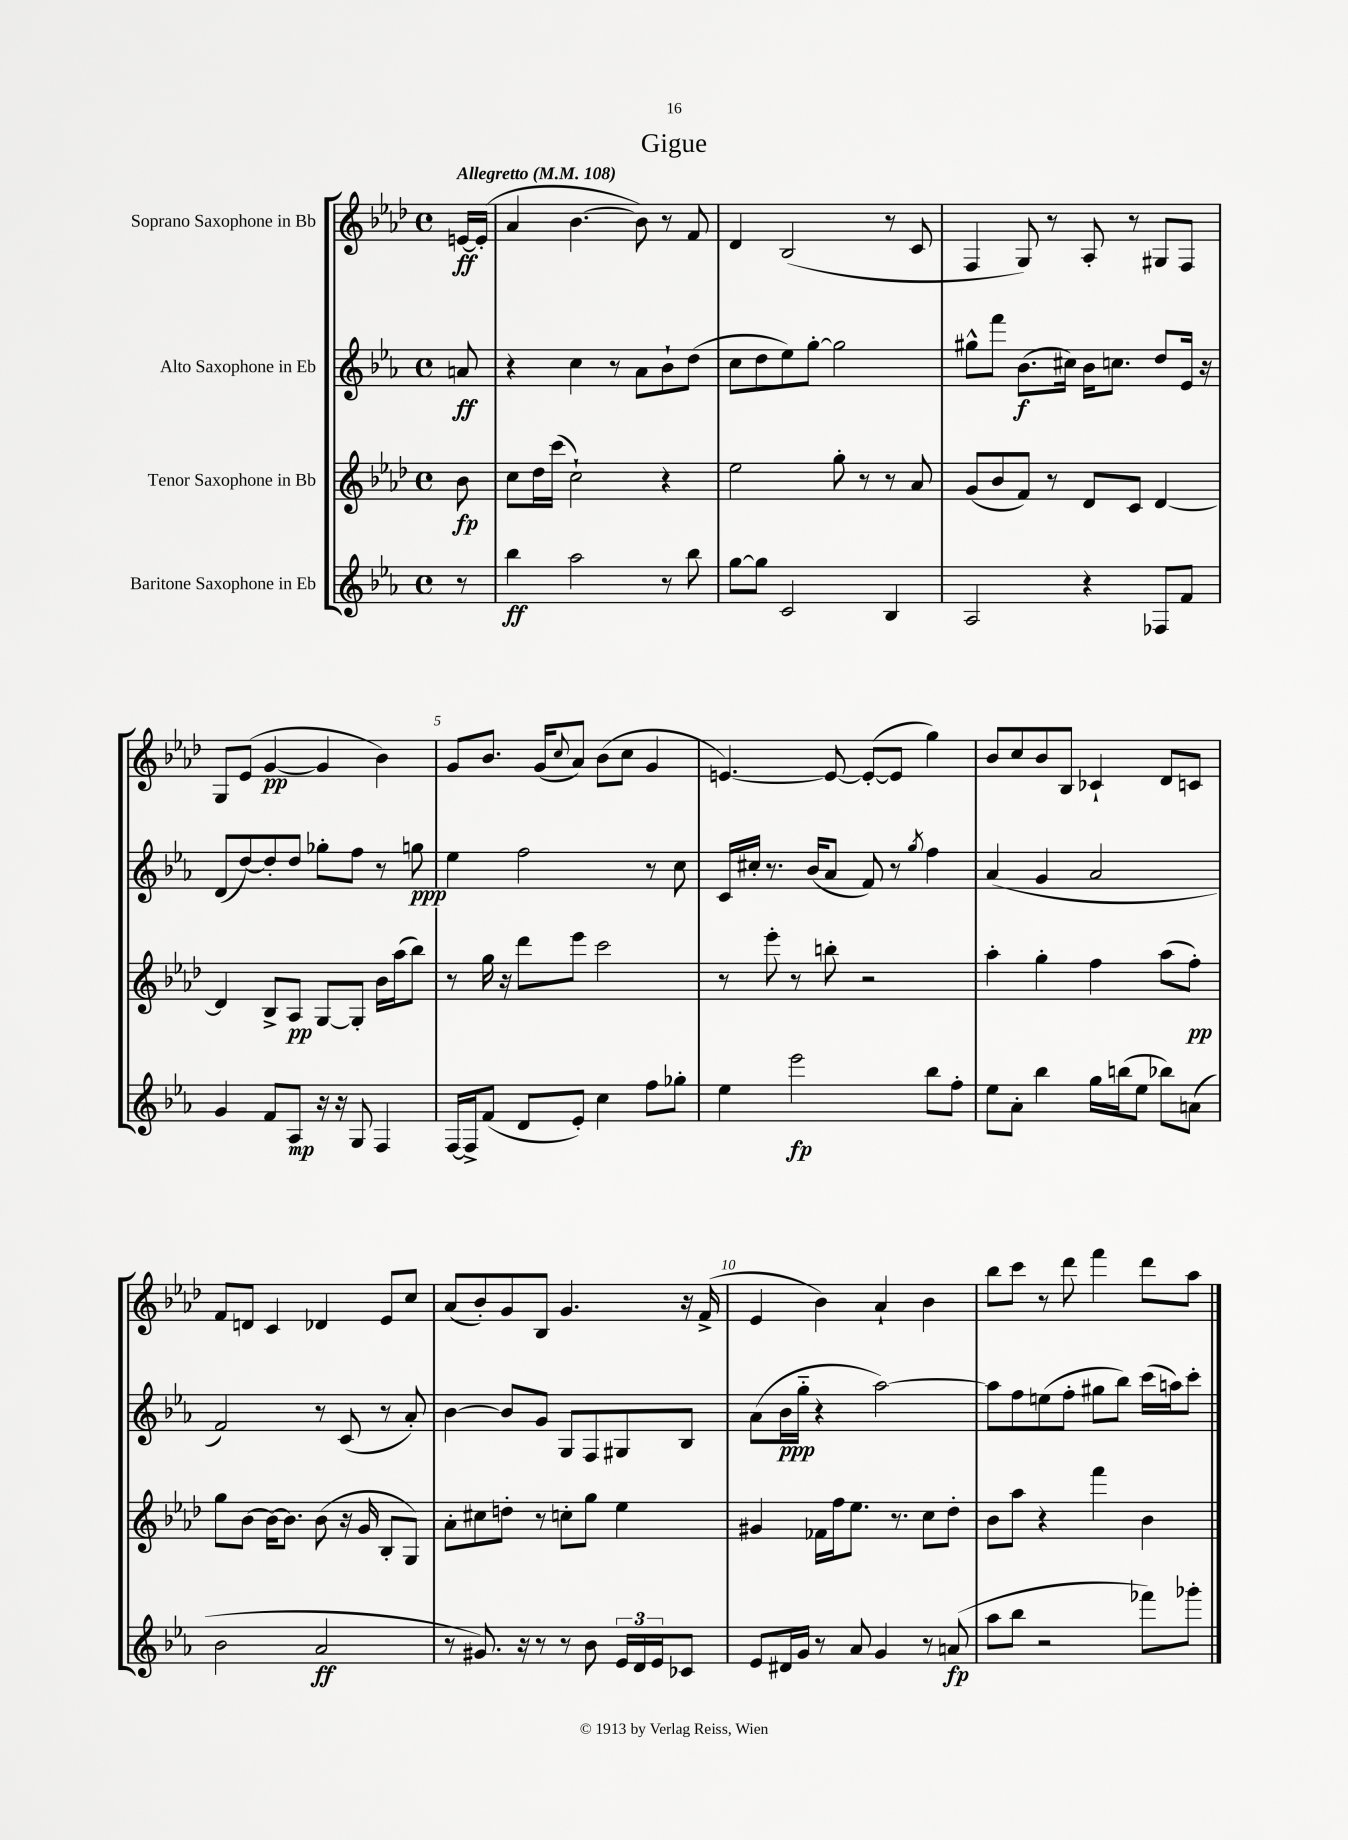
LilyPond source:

\header { title = "Gigue" }
<<
\new StaffGroup <<
\new Staff = "s0" \with { instrumentName = "Soprano Saxophone in Bb" } {
    \clef treble \key aes \major \defaultTimeSignature \time 4/4 \partial 8 \tempo "Allegretto" 4 = 108
    e'16~\ff e'16-.( |
    aes'4 bes'4.~ bes'8) r8 f'8 |
    des'4 bes2( r8 c'8 |
    f4 g8) r8 aes8-. r8 gis8 f8 |
    g8 ees'8( g'4~\pp g'4 bes'4) |
    g'8 bes'8. g'16( \appoggiatura { c''8 } aes'8) bes'8( c''8 g'4 |
    e'4.~) e'8~ e'8~-.( e'8 g''4) |
    bes'8 c''8 bes'8 bes8 ces'4-! des'8 c'8 |
    f'8 d'8 c'4 des'4 ees'8 c''8 |
    aes'8( bes'8-.) g'8 bes8 g'4. r16 f'16->( |
    ees'4 bes'4) aes'4-! bes'4 |
    bes''8 c'''8 r8 des'''8 f'''4 des'''8 aes''8 \bar "|." |
}
\new Staff = "s1" \with { instrumentName = "Alto Saxophone in Eb" } {
    \clef treble \key ees \major \defaultTimeSignature \time 4/4 \partial 8
    a'8\ff |
    r4 c''4 r8 aes'8 bes'8-! d''8( |
    c''8 d''8 ees''8) g''8~-. g''2 |
    gis''8-^ f'''8 bes'8.\f( cis''16) bes'16 c''8. d''8 ees'16 r16 |
    d'8( d''8~) d''8-. d''8 ges''8-. f''8 r8 g''8\ppp |
    ees''4 f''2 r8 c''8 |
    c'16 cis''16-. r8. bes'16( aes'8 f'8) r8 \acciaccatura { g''8 } f''4 |
    aes'4( g'4 aes'2 |
    f'2) r8 c'8( r8 aes'8-.) |
    bes'4~ bes'8 g'8 g8 f8 gis8 bes8 |
    aes'8( bes'16\ppp g''16-_ r4 aes''2~) |
    aes''8 f''8 e''8( f''8-. gis''8 bes''8) c'''16( a''16) c'''8-. \bar "|." |
}
\new Staff = "s2" \with { instrumentName = "Tenor Saxophone in Bb" } {
    \clef treble \key aes \major \defaultTimeSignature \time 4/4 \partial 8
    bes'8\fp |
    c''8 des''16 c'''16( c''2-!) r4 |
    ees''2 g''8-. r8 r8 aes'8 |
    g'8( bes'8 f'8) r8 des'8 c'8 des'4~ |
    des'4 bes8-> aes8\pp g8~ g8-. bes'16 aes''16( bes''8) |
    r8 g''16 r16 des'''8 ees'''8 c'''2 |
    r8 ees'''8-. r8 b''8-. r2 |
    aes''4-. g''4-. f''4 aes''8( f''8-.\pp) |
    g''8 bes'8~ bes'16~ bes'8. bes'8( r16 g'16 bes8-. g8) |
    aes'8-. cis''8 d''8-. r8 c''8-. g''8 ees''4 |
    gis'4 fes'16 f''16 ees''8. r8. c''8 des''8-. |
    bes'8 aes''8 r4 f'''4 bes'4 \bar "|." |
}
\new Staff = "s3" \with { instrumentName = "Baritone Saxophone in Eb" } {
    \clef treble \key ees \major \defaultTimeSignature \time 4/4 \partial 8
    r8 |
    bes''4\ff aes''2 r8 bes''8 |
    g''8~ g''8 c'2 bes4 |
    aes2 r4 fes8 f'8 |
    g'4 f'8 aes8\mp r16 r16 g8 f4 |
    f16~ f16-> f'8( d'8 ees'8-.) c''4 f''8 ges''8-. |
    ees''4 ees'''2\fp bes''8 f''8-. |
    ees''8 aes'8-. bes''4 g''16 b''16( ees''8 bes''8) a'8( |
    bes'2 aes'2\ff |
    r8 gis'8.) r16 r8 r8 bes'8 \tuplet 3/2 { ees'16 d'16 ees'16 } ces'8 |
    ees'8 dis'16 g'16 r8 aes'8 g'4 r8 a'8\fp( |
    aes''8 bes''8 r2 fes'''8) ges'''8-. \bar "|." |
}
>>
>>
\layout { \context { \Score \override BarNumber.break-visibility = ##(#f #t #t) barNumberVisibility = #(every-nth-bar-number-visible 5) } }
